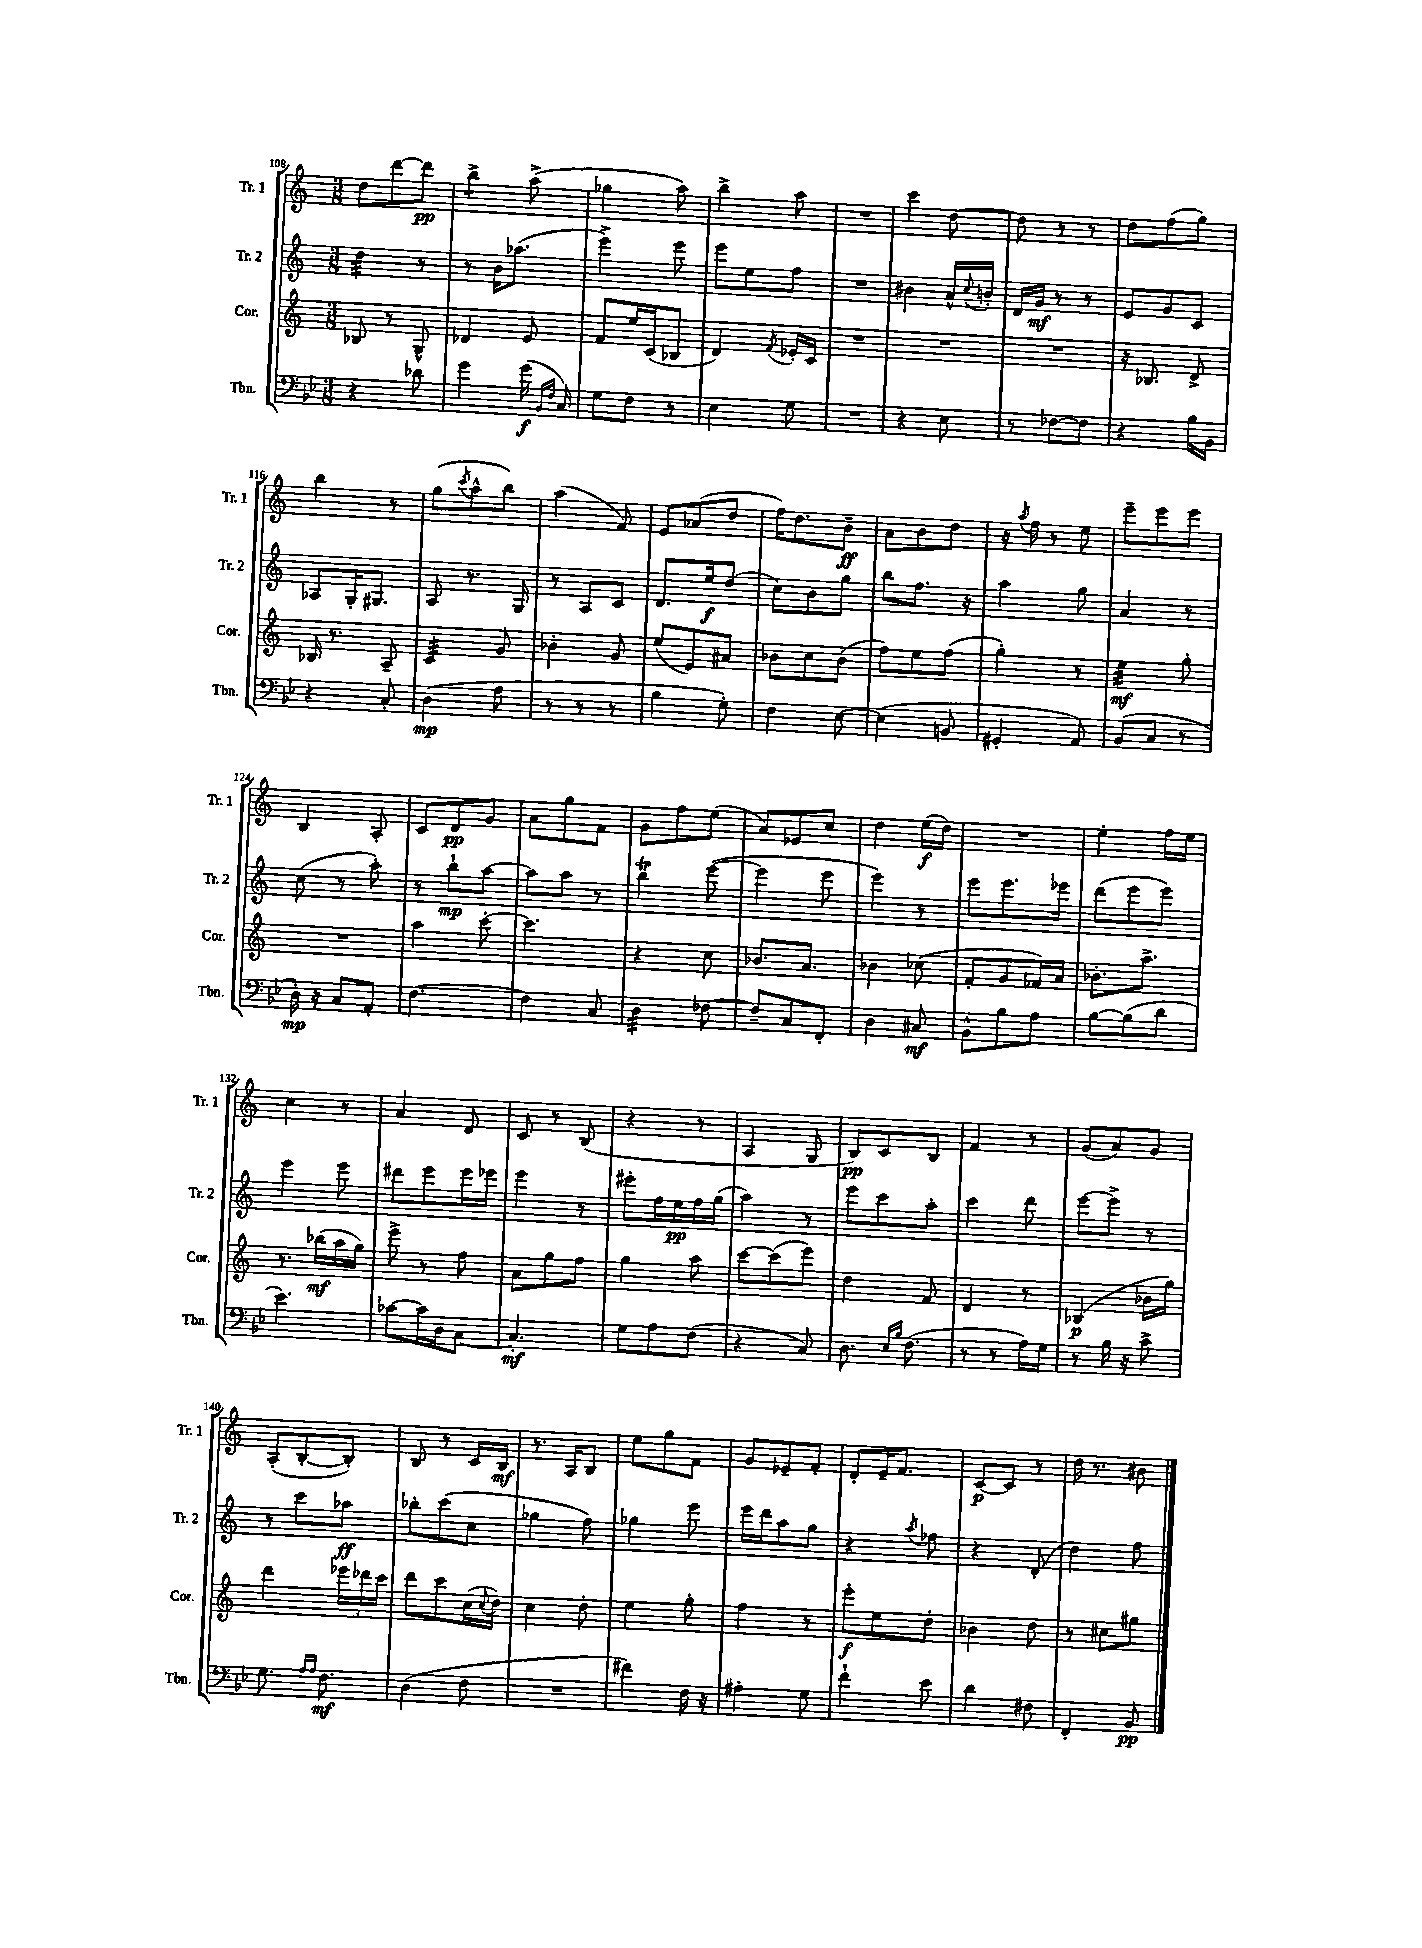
<<
\new StaffGroup <<
\new Staff = "s0" \with { instrumentName = "Tr. 1" shortInstrumentName = "Tr. 1" } {
    \clef treble \key c \major \numericTimeSignature \time 3/8
    d''8 d'''8~ d'''8\pp |
    b''4:8-> a''8->( |
    ges''4 a''8) |
    b''4-> a''8 |
    R4. |
    c'''4 d''8~ |
    d''8 r8 r8 |
    d''8 f''8( g''8) |
    b''4 r8 |
    g''8( \acciaccatura { c'''8 } a''8-^ b''8) |
    a''4( f'8) |
    e'8 aes'8( d''8 |
    f''16) d''8. b'8--\ff |
    a'8 b'8 d''8 |
    r16 \acciaccatura { a''8 } f''16 r8 e''8 |
    e'''8-- e'''8 e'''8 |
    b4 a8-. |
    c'8 d'8\pp g'8 |
    a'8 g''8 f'8 |
    g'8 f''8 e''8( |
    a'8) ees'8 c''8 |
    d''4 e''16\f( d''16) |
    R4. |
    e''4-. f''16 e''16 |
    c''4 r8 |
    a'4 d'8 |
    c'8 r8 b8( |
    r4 r8 |
    a4 g8 |
    b8\pp) c'8 b8 |
    f'4 r8 |
    g'8( a'8) g'8 |
    a8-.( b8~-. b8-.) |
    b8 r8 c'16 b16\mf |
    r8. a16 b8 |
    e''8 g''8 f'8 |
    g'8 ees'8-- f'8-. |
    d'8-. e'16-- f'8. |
    c'8~\p c'8 r8 |
    d''16 r8. bis'8 \bar "|." |
}
\new Staff = "s1" \with { instrumentName = "Tr. 2" shortInstrumentName = "Tr. 2" } {
    \clef treble \key c \major \numericTimeSignature \time 3/8
    d''4:32 r8 |
    r8 b'16 aes''8.( |
    e'''4->) e'''8 |
    e'''8 e''8 f''8 |
    R4. |
    bis'4 a'16-^ \appoggiatura { c''8 } b'16-. |
    d'16 g'16\mf r8 r8 |
    e'8 g'8 c'8 |
    aes8 g16-. gis8. |
    a8 r8. g16 |
    r8 a8 c'8 |
    d'8. e''16\f d''8( |
    c''8) b'8 g''8 |
    b''8 f''8. r16 |
    a''4 g''8 |
    a'4 r8 |
    c''8( r8 a''8-.) |
    r8 b''8-!\mp a''8~ |
    a''8 a''8 r8 |
    b''4\trill e'''8~( |
    e'''4 e'''8 |
    e'''4) r8 |
    e'''8 e'''8. ees'''16 |
    d'''8( e'''8 e'''8) |
    e'''4 e'''8 |
    dis'''8 e'''8 e'''16 ees'''16 |
    e'''4 r8 |
    eis'''8-. f''16 e''16\pp f''16 g''16( |
    a''4) r8 |
    e'''8 c'''8 a''8-. |
    c'''4 d'''8 |
    e'''8~ e'''8-> r8 |
    r8 c'''8 aes''8\ff |
    bes''8-. c'''8( c''8 |
    ges''4 f''8) |
    ges''4 e'''8 |
    e'''16 d'''16 a''8 g''8 |
    r4 \acciaccatura { a''8 } fes''8 |
    r4 d'8-.( |
    d''4) f''8 \bar "|." |
}
\new Staff = "s2" \with { instrumentName = "Cor." shortInstrumentName = "Cor." } {
    \clef treble \key c \major \numericTimeSignature \time 3/8
    bes8 r8 g8-^ |
    des'4 e'8 |
    f'8 e''16 c'16( bes8 |
    d'4) \acciaccatura { f'8 } ees'16-. c'16 |
    R4. |
    R4. |
    R4. |
    r16 bes8. d'8-> |
    bes16 r8. a8-- |
    c'4:32 g'8 |
    bes'4-. g'8 |
    e''8( e'8) ais'8 |
    bes'8 c''8 bes'8( |
    f''8) e''8 f''8( |
    g''4-.) r8 |
    e''4:32\mf g''8-. |
    R4. |
    a''4 c'''8~-. |
    c'''4. |
    r4 c''8 |
    bes'8. a'8. |
    bes'4 ces''8( |
    f'8-. g'8 fes'16) a'16 |
    bes'8.-. a''8.-> |
    r8. bes''16\mf( a''16 g''16) |
    e'''8-> r8 f''8 |
    a'8 g''8 f''8 |
    g''4 a''8 |
    c'''8~ c'''8( e'''8) |
    d''4 f'8 |
    d'4 r8 |
    bes4\p( bes'16 g''16) |
    d'''4 \tuplet 3/2 { ees'''16 des'''16 c'''16 } |
    d'''8 c'''8 c''16( \appoggiatura { c''8 } d''16) |
    c''4 d''8-. |
    e''4 g''8-. |
    f''4 r8 |
    e'''8-.\f e''8 d''8-. |
    bes'4 d''8 |
    r8 cis''8 gis''8 \bar "|." |
}
\new Staff = "s3" \with { instrumentName = "Tbn." shortInstrumentName = "Tbn." } {
    \clef bass \key bes \major \numericTimeSignature \time 3/8
    r4 des'8 |
    g'4 g'16\f( \grace { bes,16 f16 } c16) |
    g8 f8 r8 |
    ees4 g8 |
    R4. |
    r4 ees8 |
    r8 fes8~ fes8 |
    r4 bes16 bes,16 |
    r4 c8-. |
    d4\mp( a8 |
    r8 r8 r8 |
    bes4 g8-.) |
    f4 ees8~ |
    ees4( b,8 |
    gis,4-. a,8) |
    bes,8( c8 r8 |
    d16-.\mp) r16 c8 a,8-. |
    f4.~ |
    f4 c8 |
    d4:32 fes8~ |
    fes8-- c8 f,8-. |
    d4 cis8\mf |
    bes,8-^ bes8 a8 |
    bes8~ bes8( d'8 |
    ees'4.) |
    ces'8~ ces'16 d16 c8~ |
    c4.-.\mf |
    g8 a8 f8( |
    r4 c8) |
    d8. \grace { ees16 bes16 } f8.( |
    r8 r8 a16) g16 |
    r8 bes16 r16 c'8-> |
    g8. \grace { a16 a16 } f8.\mf |
    d4( f8 |
    R4. |
    fis'4) f16 r16 |
    ais4-. g8 |
    f'4-! ees'8 |
    d'4 fis8 |
    f,4-. bes,8\pp \bar "|." |
}
>>
>>
\layout { \context { \Score currentBarNumber = #108 } }
